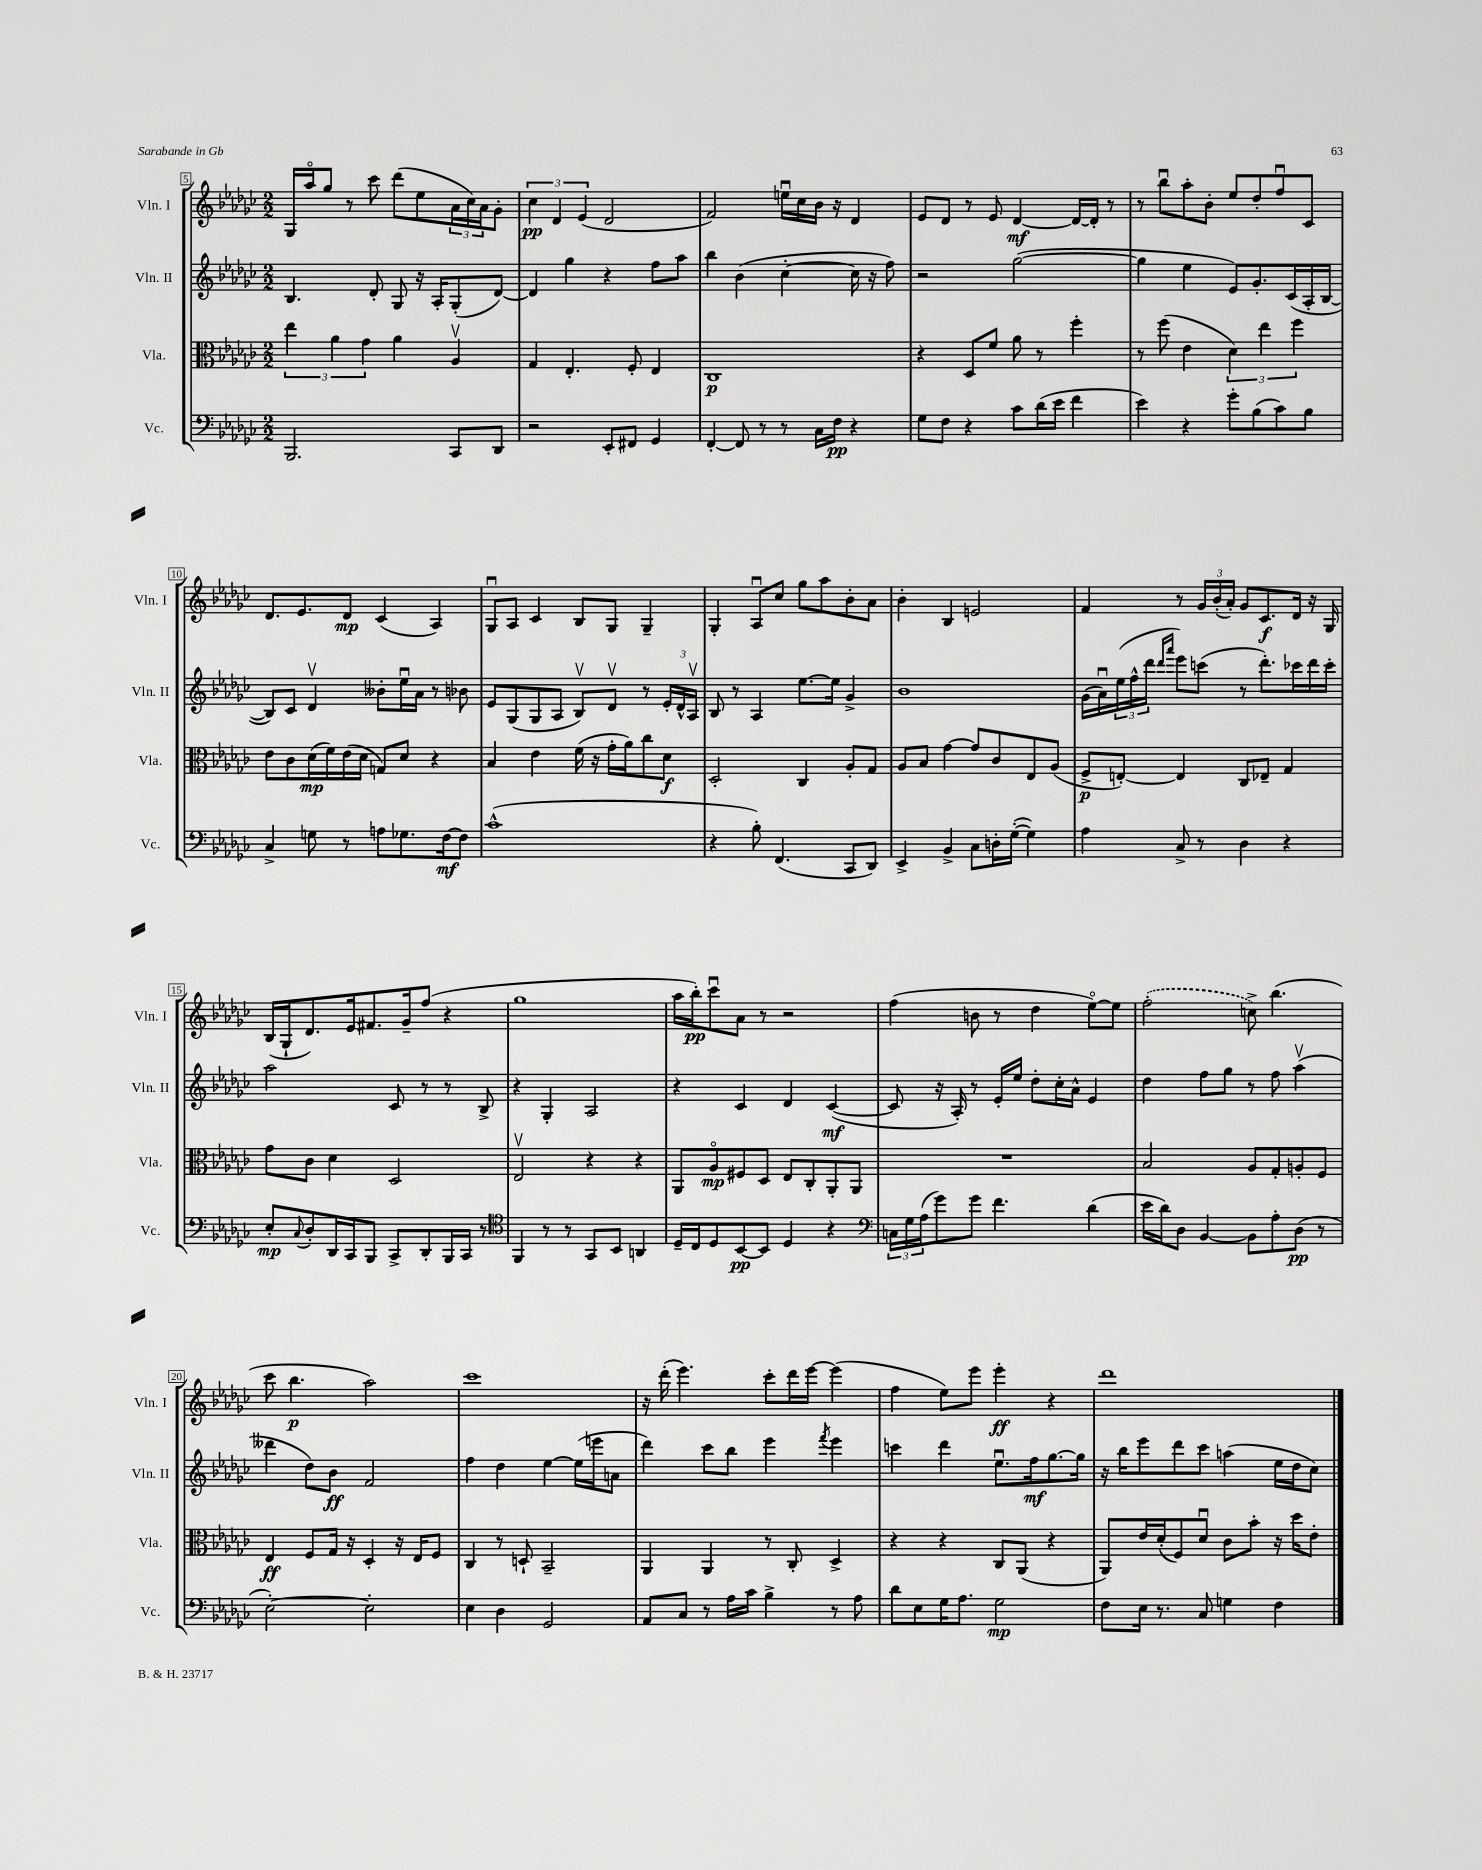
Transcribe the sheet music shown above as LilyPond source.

<<
\new StaffGroup <<
\new Staff = "s0" \with { instrumentName = "Vln. I" shortInstrumentName = "Vln. I" } {
    \clef treble \key ges \major \numericTimeSignature \time 2/2
    ges16 aes''16\flageolet ges''8 r8 ces'''8 des'''8( ees''8 \tuplet 3/2 { aes'16 ces''16) aes'16 } ges'8-. |
    \tuplet 3/2 { ces''4\pp des'4 ees'4( } des'2 |
    f'2) e''16\downbow ces''16 bes'16 r16 des'4 |
    ees'8 des'8 r8 ees'8 des'4~\mf des'16~ des'16-. r8 |
    r8 bes''8\downbow aes''8-. bes'8-. ees''8 des''8-. f''8\downbow ces'8 |
    des'8. ees'8. des'8\mp ces'4( aes4) |
    ges8\downbow aes8 ces'4 bes8 ges8 ges4-- |
    ges4-. aes8\downbow ces''8 ges''8 aes''8 bes'8-. aes'8 |
    bes'4-. bes4 e'2 |
    f'4 r8 \tuplet 3/2 { ges'16 bes'16-.( aes'16-.) } ges'8 ces'8.\f des'16 r16 ges16 |
    bes16( ges16-! des'8.) ees'16 fis'8. ges'16-- f''8( r4 |
    ges''1 |
    aes''16 bes''16-.\pp) ces'''8\downbow aes'8 r8 r2 |
    f''4( b'8 r8 des''4 ees''8~\flageolet) ees''8 |
    \once \slurDashed f''2-.( c''8->) bes''4.( |
    ces'''8 bes''4.\p aes''2) |
    ces'''1 |
    r16 des'''16-.( ees'''4.) ces'''8-. des'''16 ees'''16~ ees'''4( |
    f''4 ees''8) ees'''8 ees'''4-.\ff r4 |
    des'''1 \bar "|." |
}
\new Staff = "s1" \with { instrumentName = "Vln. II" shortInstrumentName = "Vln. II" } {
    \clef treble \key ges \major \numericTimeSignature \time 2/2
    bes4. des'8-. ges8 r16 aes16-. ges8-.( des'8~) |
    des'4 ges''4 r4 f''8 aes''8 |
    bes''4 bes'4( ces''4~-. ces''16 r16 f''8) |
    r2 ges''2~( |
    ges''4 ees''4 ees'8) ges'8.-. ces'16( aes16-. bes16~ |
    bes8) ces'8 des'4\upbow beses'8-. ees''16\downbow aes'16 r8 bes'8 |
    ees'8 ges8( ges8 aes8 bes8\upbow) des'8\upbow r8 \tuplet 3/2 { ees'16-. des'16-^ aes16\upbow } |
    bes8 r8 aes4 ees''8.~ ees''16 ges'4-> |
    bes'1 |
    ges'16( aes'16\downbow) \tuplet 3/2 { ees''16( f''16-^ des'''16 } \grace { des'''16 aes'''16 } ees'''8) c'''8( r8 des'''8.-.) ces'''16 des'''16 ces'''16-. |
    aes''2 ces'8 r8 r8 bes8-> |
    r4 ges4-. aes2 |
    r4 ces'4 des'4 ces'4~\mf( |
    ces'8 r16 aes16-.) r8 ees'16-. ees''16 des''8-. ces''16-. aes'16-^ ees'4 |
    des''4 f''8 ges''8 r8 f''8 aes''4\upbow( |
    deses'''4 des''8) bes'8\ff f'2 |
    f''4 des''4 ees''4~ ees''16( e'''16 a'8 |
    des'''4) ces'''8 bes''8 ees'''4 \acciaccatura { f'''8 } ees'''4 |
    c'''4 des'''4 ees''8.\downbow f''16\mf ges''8.~ ges''16 |
    r16 bes''16 ees'''8 des'''8 ces'''8 a''4( ees''16 des''16 ces''8) \bar "|." |
}
\new Staff = "s2" \with { instrumentName = "Vla." shortInstrumentName = "Vla." } {
    \clef alto \key ges \major \numericTimeSignature \time 2/2
    \tuplet 3/2 { ees''4 aes'4 ges'4 } aes'4 aes4\upbow |
    ges4 ees4.-. f8-. ees4 |
    ces1\p |
    r4 des8 f'8 aes'8 r8 f''4-. |
    r8 f''8( ees'4 \tuplet 3/2 { des'4) ees''4 f''4 } |
    ees'8 ces'8 des'16\mp( f'16) ees'16( des'16 g8) des'8 r4 |
    bes4 ees'4 f'16( r16 ges'16-. aes'16) ces''8 des'8\f |
    des2-. ces4 aes8-. ges8 |
    aes8 bes8 ges'4~ ges'8 ces'8 ees8 aes8( |
    f8->\p e8~-.) e4 ces8 ees8-- ges4 |
    ges'8 ces'8 des'4 des2 |
    ees2\upbow r4 r4 |
    aes,8 aes8\flageolet\mp fis8 des8 ees8 ces8-. aes,8-. aes,8 |
    R1 |
    bes2 aes8 ges8-. a8-. f8 |
    ees4\ff f8 ges16 r16 des4-. r16 ees16 f8 |
    ces4 r8 d8-! bes,2-- |
    aes,4 aes,4 r8 ces8-. des4-> |
    r4 r4 ces8 aes,8( r4 |
    aes,8) ees'16 des'16-.( f8) des'8\downbow ces'8 bes'8-. r16 des''16 ees'8-. \bar "|." |
}
\new Staff = "s3" \with { instrumentName = "Vc." shortInstrumentName = "Vc." } {
    \clef bass \key ges \major \numericTimeSignature \time 2/2
    bes,,2. ces,8 des,8 |
    r2 ees,8-. fis,8 ges,4 |
    f,4~-. f,8 r8 r8 ces16 f16\pp r4 |
    ges8 f8 r4 ces'8 des'16( ees'16 f'4 |
    ees'4) r4 ges'8-. bes8( ces'8) bes8 |
    ces4-> g8 r8 a8 ges8. f16~\mf f8 |
    ces'1-^( |
    r4 bes8-.) f,4.( ces,8 des,8) |
    ees,4-> bes,4-> ces8 d16-. ges16~-.( ges4) |
    aes4 ces8-> r8 des4 r4 |
    ees8-.\mp \appoggiatura { ces8 } des8-. des,16 ces,16 bes,,8 ces,8-> des,8-. bes,,16 ces,16 r8 |
    \clef tenor f,4 r8 r8 ges,8 bes,8 a,4 |
    des16-- ces16 des8 bes,8~\pp bes,8 des4 r4 |
    \clef bass \tuplet 3/2 { c16 ges16 aes16( } ges'8) ges'8 f'4. des'4( |
    ees'16 des'16) des8 bes,4~ bes,8 aes8-. des8\pp( r8 |
    ees2~-.) ees2-. |
    ees4 des4 ges,2 |
    aes,8 ces8 r8 aes16 ces'16 bes4-> r8 aes8 |
    des'8 ees8 ges16 aes8. ges2\mp |
    f8 ees16 r8. ces8 g4 f4 \bar "|." |
}
>>
>>
\layout { \context { \Score currentBarNumber = #5 \override BarNumber.stencil = #(make-stencil-boxer 0.1 0.3 ly:text-interface::print) } }
